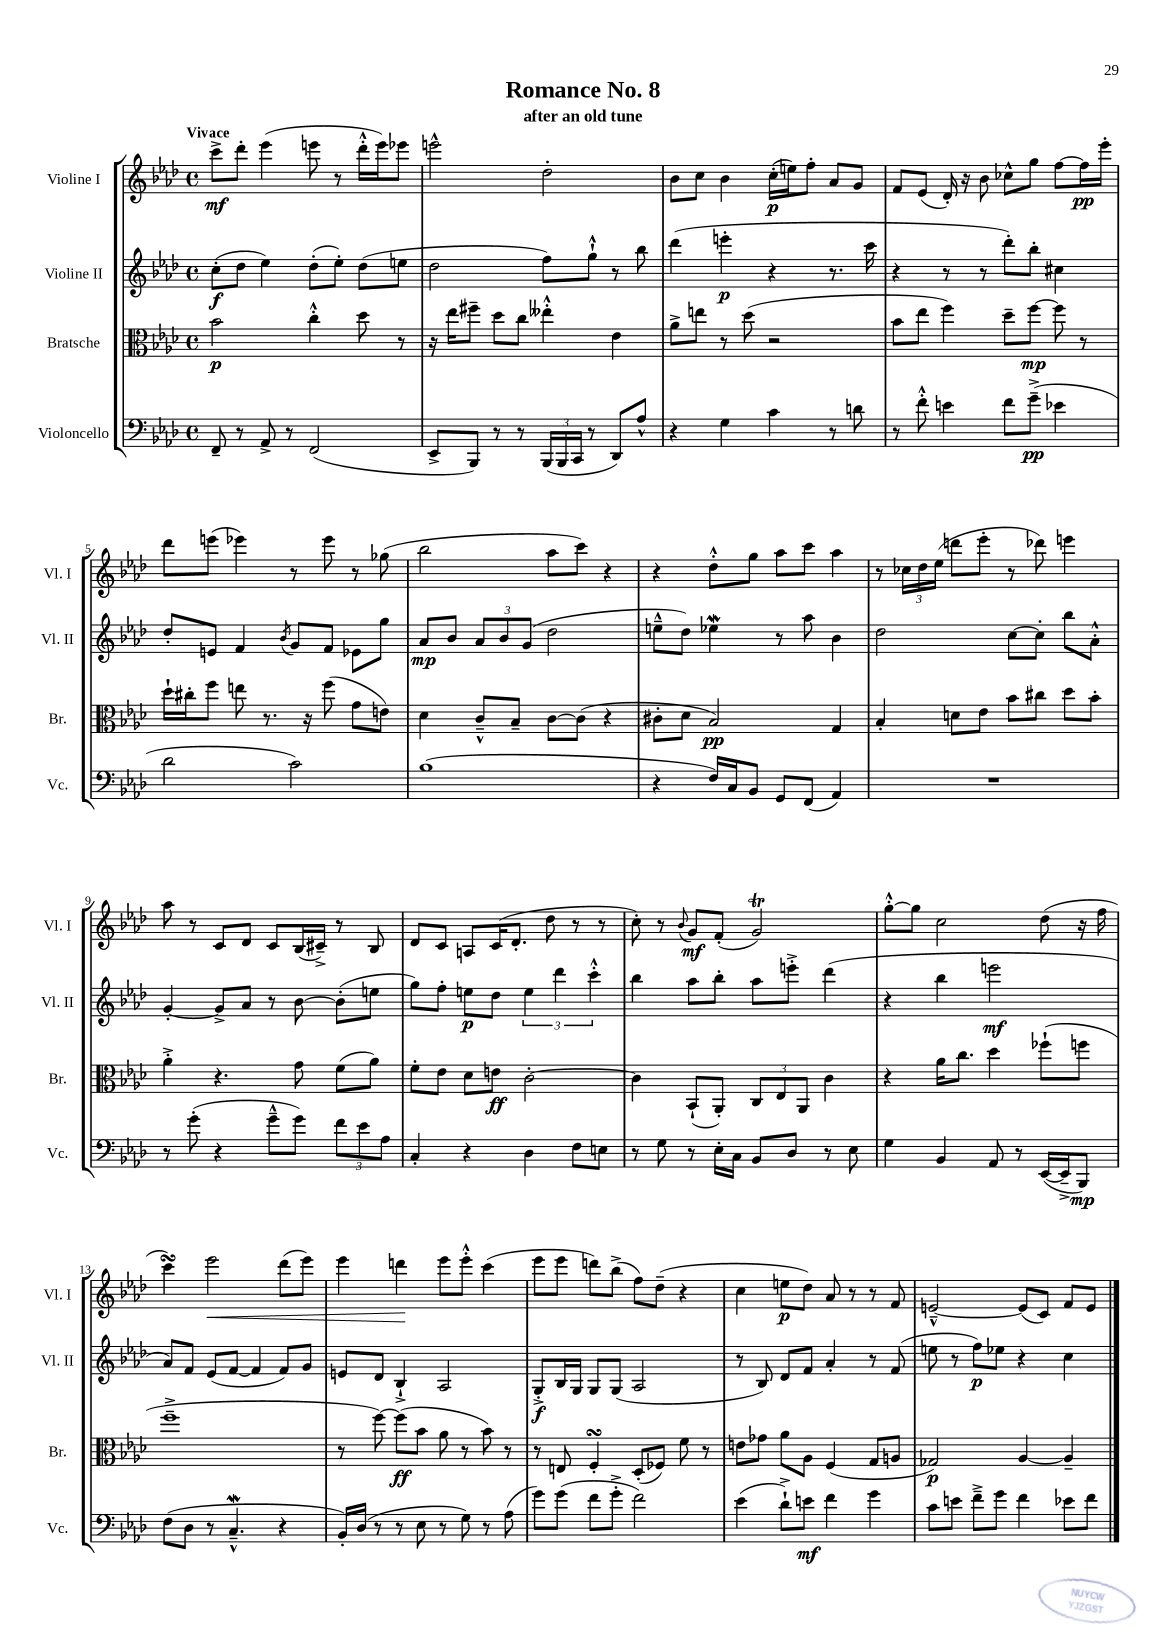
\header { title = "Romance No. 8" subtitle = "after an old tune" }
<<
\new StaffGroup <<
\new Staff = "s0" \with { instrumentName = "Violine I" shortInstrumentName = "Vl. I" } {
    \clef treble \key aes \major \defaultTimeSignature \time 4/4 \tempo "Vivace"
    \autoBeamOff c'''8[->\mf des'''8]-. ees'''4( e'''8 r8 des'''16[-.-^ e'''16) ees'''8] |
    e'''2-^ des''2-. |
    bes'8[ c''8] bes'4 c''16[-.\p( e''16) f''8]-. aes'8[ g'8] |
    f'8[ ees'8]( des'16-.) r16 bes'8 ces''8[-^ g''8] f''8[~ f''16\pp ees'''16]-. |
    des'''8[ e'''8]( ees'''4) r8 ees'''8 r8 ges''8( |
    bes''2 aes''8[ c'''8]) r4 |
    r4 des''8[-.-^ g''8] aes''8[ c'''8] aes''4 |
    r8 \tuplet 3/2 { ces''16[ des''16 ees''16]( } d'''8[ ees'''8]-. r8 des'''8) e'''4 |
    aes''8 r8 c'8[ des'8] c'8[ bes16( cis'16]--->) r8 bes8 |
    des'8[ c'8] a8[ c'16( des'8.]-. des''8 r8 r8 |
    c''8-.) r8 \appoggiatura { bes'8 } g'8[\mf f'8]-.( g'2\trill) |
    g''8[~-.-^ g''8] c''2 des''8( r16 f''16 |
    c'''4\turn) ees'''2\< des'''8[( ees'''8]) |
    ees'''4 d'''4\! ees'''8[ ees'''8]-.-^ c'''4( |
    ees'''8[ ees'''8] d'''8[) bes''8]->( f''8[) des''8]--( r4 |
    c''4 e''8[\p des''8]) aes'8 r8 r8 f'8 |
    e'2~---^ e'8[( c'8]) f'8[ e'8] \bar "|." |
}
\new Staff = "s1" \with { instrumentName = "Violine II" shortInstrumentName = "Vl. II" } {
    \clef treble \key aes \major \defaultTimeSignature \time 4/4
    \autoBeamOff c''8[-.\f( des''8] ees''4) des''8[-.( ees''8]-.) des''8[( e''8] |
    des''2 f''8[) g''8]-!-^ r8 bes''8 |
    des'''4( e'''4-.\p r4 r8. c'''16 |
    r4 r8 r8 des'''8[-.) bes''8]-. cis''4 |
    des''8[-. e'8] f'4 \acciaccatura { bes'8 } g'8[ f'8] ees'8[ g''8] |
    aes'8[\mp bes'8] \tuplet 3/2 { aes'8[ bes'8 g'8]( } des''2 |
    e''8[---^ des''8]) ees''4\mordent r8 aes''8 bes'4 |
    des''2 c''8[~ c''8]-. bes''8[ aes'8]-.-^ |
    g'4~-. g'8[-> aes'8] r8 bes'8~ bes'8[-.( e''8] |
    g''8[) f''8]-. e''8[\p des''8] \tuplet 3/2 { e''4 des'''4 c'''4-.-^ } |
    bes''4 aes''8[ bes''8]-. aes''8[ e'''8]-.-> des'''4( |
    r4 bes''4 e'''2\mf |
    aes'8[) f'8] ees'8[( f'8]~ f'4 f'8[) g'8] |
    e'8[ des'8] bes4-!-> aes2 |
    g8[-.->\f bes16 g16] g8[ g8]( aes2 |
    r8 bes8) des'8[ f'8] aes'4-. r8 f'8( |
    e''8 r8 f''8[\p) ees''8] r4 c''4 \bar "|." |
}
\new Staff = "s2" \with { instrumentName = "Bratsche" shortInstrumentName = "Br." } {
    \clef alto \key aes \major \defaultTimeSignature \time 4/4
    \autoBeamOff bes'2\p c''4-.-^ des''8 r8 |
    r16 ees''16[ fis''8]-- des''8[ c''8] eeses''4-.-^ ees'4 |
    aes'8[-> e''8] r8 des''8( r2 |
    bes'8[ ees''8] f''4) des''8[-- f''8]~\mp f''8 r8 |
    des''16[-! cis''16-. f''8] e''8 r8. r16 f''8( g'8[ e'8]) |
    des'4 c'8[---^ bes8]-- c'8[~ c'8]( r4 |
    cis'8[-. des'8] bes2\pp) g4 |
    bes4-. d'8[ ees'8] bes'8[ cis''8] des''8[ bes'8]-. |
    aes'4-.-> r4. g'8 f'8[( aes'8]) |
    f'8[-. ees'8] des'8[ e'8]\ff c'2~-. |
    c'4 bes,8[-!( aes,8]-.) \tuplet 3/2 { c8[ ees8 aes,8] } c'4 |
    r4 aes'16[ c''8.] des''4 fes''8[-!( f''8] |
    f''1---> |
    r8 f''8~) f''8[\ff( bes'8] aes'8 r8 bes'8) r8 |
    r8 e8 f4-.\turn des8[-.( fes8]) f'8 r8 |
    e'8[ ges'8] aes'8[ aes8] f4( g8[ a8] |
    ges2\p) aes4~ aes4-- \bar "|." |
}
\new Staff = "s3" \with { instrumentName = "Violoncello" shortInstrumentName = "Vc." } {
    \clef bass \key aes \major \defaultTimeSignature \time 4/4
    \autoBeamOff f,8-- r8 aes,8-> r8 f,2( |
    ees,8[-> bes,,8]) r8 r8 \tuplet 3/2 { bes,,16[( bes,,16 c,16] } r8 des,8[) aes8]-^ |
    r4 g4 c'4 r8 d'8 |
    r8 f'8-.-^ e'4 f'8[ g'8]--->\pp( ees'4 |
    des'2 c'2) |
    bes1( |
    r4 f16[) c16 bes,8] g,8[ f,8]( aes,4) |
    R1 |
    r8 g'8-.( r4 g'8[---^ g'8]) \tuplet 3/2 { f'8[ ees'8 aes8] } |
    c4-. r4 des4 f8[ e8] |
    r8 g8 r8 ees16[-. c16] bes,8[ des8] r8 ees8 |
    g4 bes,4 aes,8 r8 ees,16[~( ees,16---> bes,,8]\mp) |
    f8[( des8] r8 c4.---^\mordent r4 |
    bes,16[-.) des16]( r8 r8 ees8 r8 g8) r8 aes8( |
    g'8[) g'8]( f'8[ g'8]-.-> f'2) |
    ees'4( des'8[-!->) e'8]\mf f'4 g'4 |
    c'8[ e'8] f'8[---> g'8] f'4 ees'8[ f'8] \bar "|." |
}
>>
>>
